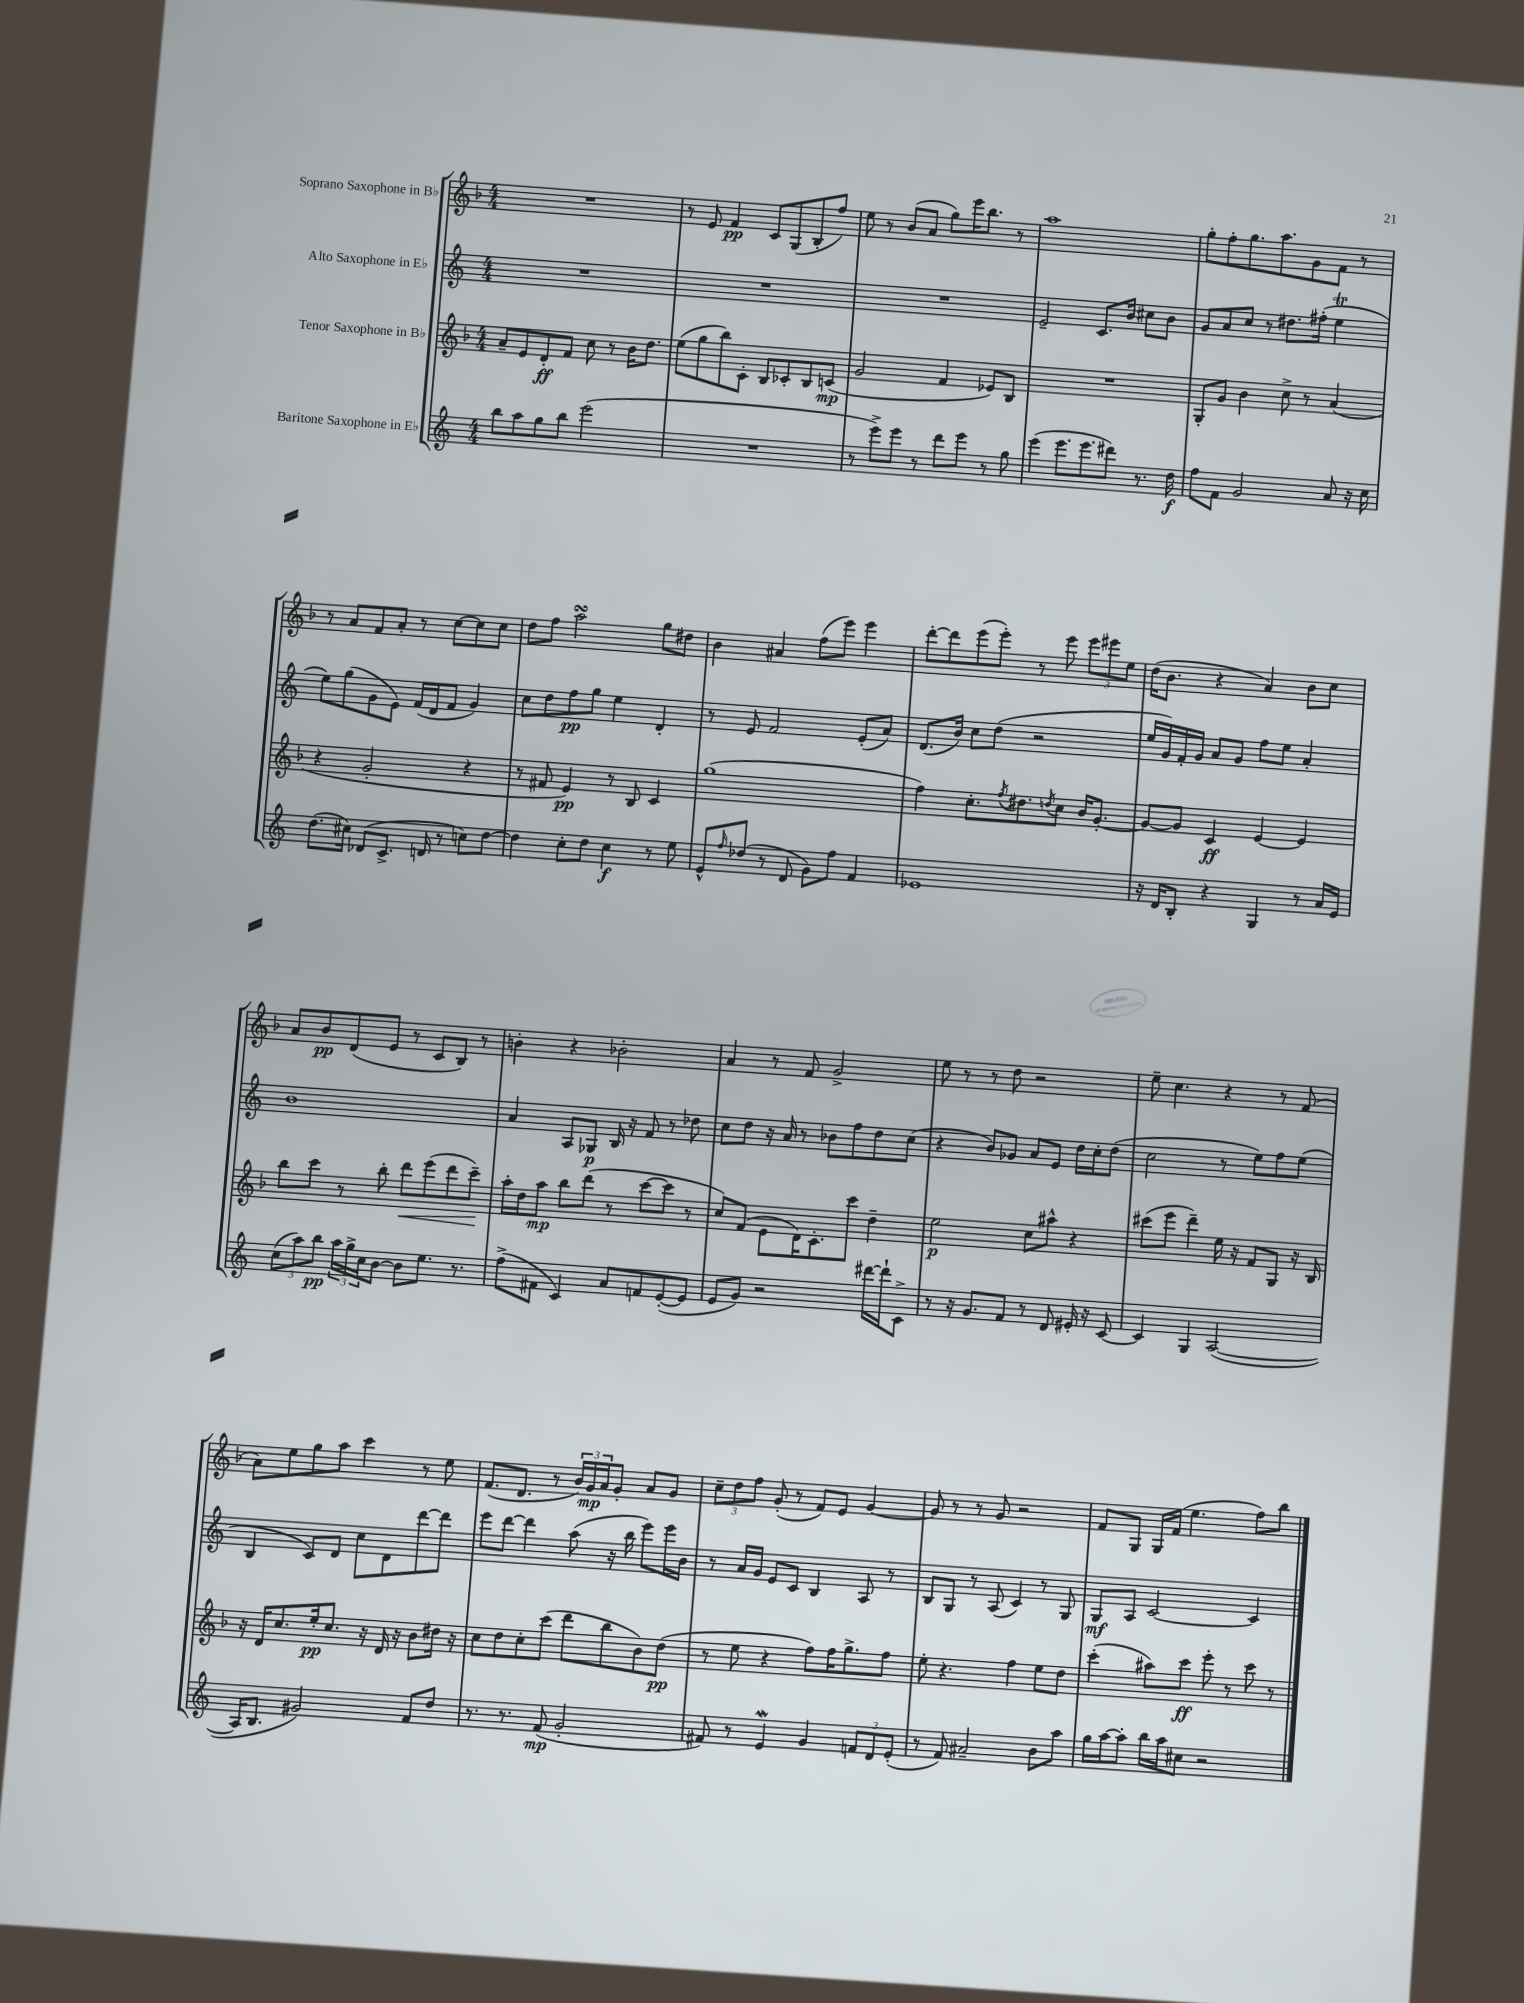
<<
\new StaffGroup <<
\new Staff = "s0" \with { instrumentName = "Soprano Saxophone in Bb" } {
    \clef treble \key f \major \numericTimeSignature \time 4/4
    R1 |
    r8 e'8 f'4\pp c'8 g8( bes8-. f''8) |
    e''8 r8 bes'8( a'8 g''8) e'''16 bes''8. r8 |
    a''1 |
    g''8-. f''8-. g''8. a''8. g'8 f'8 r8 |
    r8 a'8 f'8 a'8-. r8 c''8~ c''8 c''8 |
    d''8 f''8 a''2\turn g''8 dis''8 |
    bes'4 ais'4 f''8( e'''8) e'''4 |
    d'''8~-. d'''8 e'''8( e'''8-.) r8 e'''8 \tuplet 3/2 { e'''8 eis'''8 e''8 } |
    d''16( bes'8. r4 a'4) bes'8 c''8 |
    a'8 bes'8\pp d'8( e'8 r8 c'8 bes8) r8 |
    b'4-. r4 bes'2-. |
    a'4 r8 f'8 g'2-> |
    e''8 r8 r8 d''8 r2 |
    e''8-- c''4. r4 r8 f'8( |
    a'8) e''8 g''8 a''8 c'''4 r8 e''8 |
    f'8.( d'8. r8 \tuplet 3/2 { bes'16) g'16\mp a'16 } g'8-. a'8 g'8 |
    \tuplet 3/2 { c''8-- d''8 f''8 } g'8-.( r8 f'8) e'8 g'4~ |
    g'8 r8 r8 g'8 r2 |
    f'8 g8 g16 f'16( e''4. f''8) bes''8 \bar "|." |
}
\new Staff = "s1" \with { instrumentName = "Alto Saxophone in Eb" } {
    \clef treble \key c \major \numericTimeSignature \time 4/4
    R1 |
    R1 |
    R1 |
    e'2-- c'8. b'16 cis''8 b'8 |
    g'8 a'8 c''8 r8 dis''8. fis''16-.( e''4\trill |
    e''8) g''8( g'8 e'8) f'16( d'16 f'8 g'4) |
    c''8 d''8 f''8\pp g''8 e''4 d'4-. |
    r8 e'8 f'2 e'8-.( a'8) |
    d'8.( b'16) c''8 d''8( r2 |
    e''16 g'16) f'16-. g'16 a'8 g'8 f''8 e''8 a'4-. |
    b'1 |
    a'4 a8 ges8\p b16 r16 f'8 r8 des''8 |
    c''8 d''8 r16 a'16 r8 bes'8 f''8 d''8 c''8( |
    r4 b'8) ges'8 a'8 e'8 d''16 c''16-. d''8( |
    c''2 r8 e''8) f''8 e''8( |
    b4 c'8) d'8 c''8 d'8 d'''8~ d'''8 |
    e'''8 d'''8~ d'''4 a''8( r16 b''16 e'''8) e'''16 b'16 |
    r8 a'16 g'16 e'8 c'8 b4 a8 r8 |
    b8 g8 r8 a8( c'4) r8 g8 |
    g8\mf a8 c'2~ c'4 \bar "|." |
}
\new Staff = "s2" \with { instrumentName = "Tenor Saxophone in Bb" } {
    \clef treble \key f \major \numericTimeSignature \time 4/4
    a'8-- e'8 d'8-.\ff f'8 c''8 r8 bes'16 d''8. |
    e''8( g''8 bes''8) c'8-. bes8 ces'8-. bes8 c'8\mp( |
    g'2 f'4 ees'8) bes8 |
    R1 |
    g8-. g'8 bes'4 c''8-> r8 a'4( |
    r4 g'2-. r4 |
    r8 fis'8 e'4\pp) r8 bes8 c'4 |
    g''1( |
    f''4) c''8.-. \acciaccatura { f''8 } dis''8. \acciaccatura { d''8 } c''8 bes'16 g'8.~-. |
    g'8~ g'8 c'4\ff e'4~ e'4 |
    bes''8 c'''8 r8 bes''8-. d'''8\< e'''8( d'''8 c'''8--\!) |
    a''16-. d''16 a''8\mp bes''8 d'''8( r8 c'''8~ c'''8 r8 |
    c''8) f'8( e'8 d'16) c'8.-. c'''8 d''4-- |
    e''2\p c''8 ais''8-^ r4 |
    cis'''8( e'''8 d'''4--) e''16 r16 f'8 g8 r16 bes16 |
    r16 d'16 c''8. e''16-.\pp c''8. r16 d'16 r16 bes'8 dis''16 r16 |
    c''8 d''8 c''8-. c'''8( d'''8 bes''8 bes'8) d''8\pp( |
    r8 e''8 r4 f''8) f''16 g''8.-> f''8 |
    e''8-. r4. f''4 e''8 d''8 |
    c'''4-.( ais''8) c'''8\ff e'''8-. r8 c'''8 r8 \bar "|." |
}
\new Staff = "s3" \with { instrumentName = "Baritone Saxophone in Eb" } {
    \clef treble \key c \major \numericTimeSignature \time 4/4
    b''8 a''8 g''8 b''8 e'''2( |
    R1 |
    r8 e'''8->) e'''8 r8 d'''8 e'''8 r8 g''8 |
    e'''4( e'''8. e'''8. dis'''8) r8. d''16\f |
    f''8 f'8 g'2 a'8 r16 c''16 |
    d''8.( cis''16) des'8( c'8.-> d'16 r8 c''8) d''8~ |
    d''4 c''8-. d''8 c''4\f r8 e''8 |
    e'8-^ \grace { f''16 } des''8( r8 d'8 g'8) f''8 f'4 |
    ees'1 |
    r16 d'16 b8-. r4 g4 r8 a'16 e'16 |
    \tuplet 3/2 { c''8( a''8) b''8\pp } \tuplet 3/2 { a''16 g''16-> c''16 } b'8~ b'8 e''8. r8. |
    f''8->( fis'8 c'4) a'8 f'8 e'8~-.( e'8 |
    e'8 g'8) r2 dis'''16~ dis'''16-! c'8-> |
    r8 r16 g'8. f'8 r8 d'8 eis'16-. r16 c'8~ |
    c'4 g4 a2~( |
    a16 b8. gis'2) f'8 d''8 |
    r8. r8. f'8\mp( g'2-. |
    fis'8) r8 e'4\mordent g'4 \tuplet 3/2 { f'8 d'8 e'8-.( } |
    r8 f'8) ais'2-- b'8 a''8 |
    g''16 a''16~ a''8-. b''16 a''16 cis''8 r2 \bar "|." |
}
>>
>>
\layout { \context { \Score \remove "Bar_number_engraver" } }
